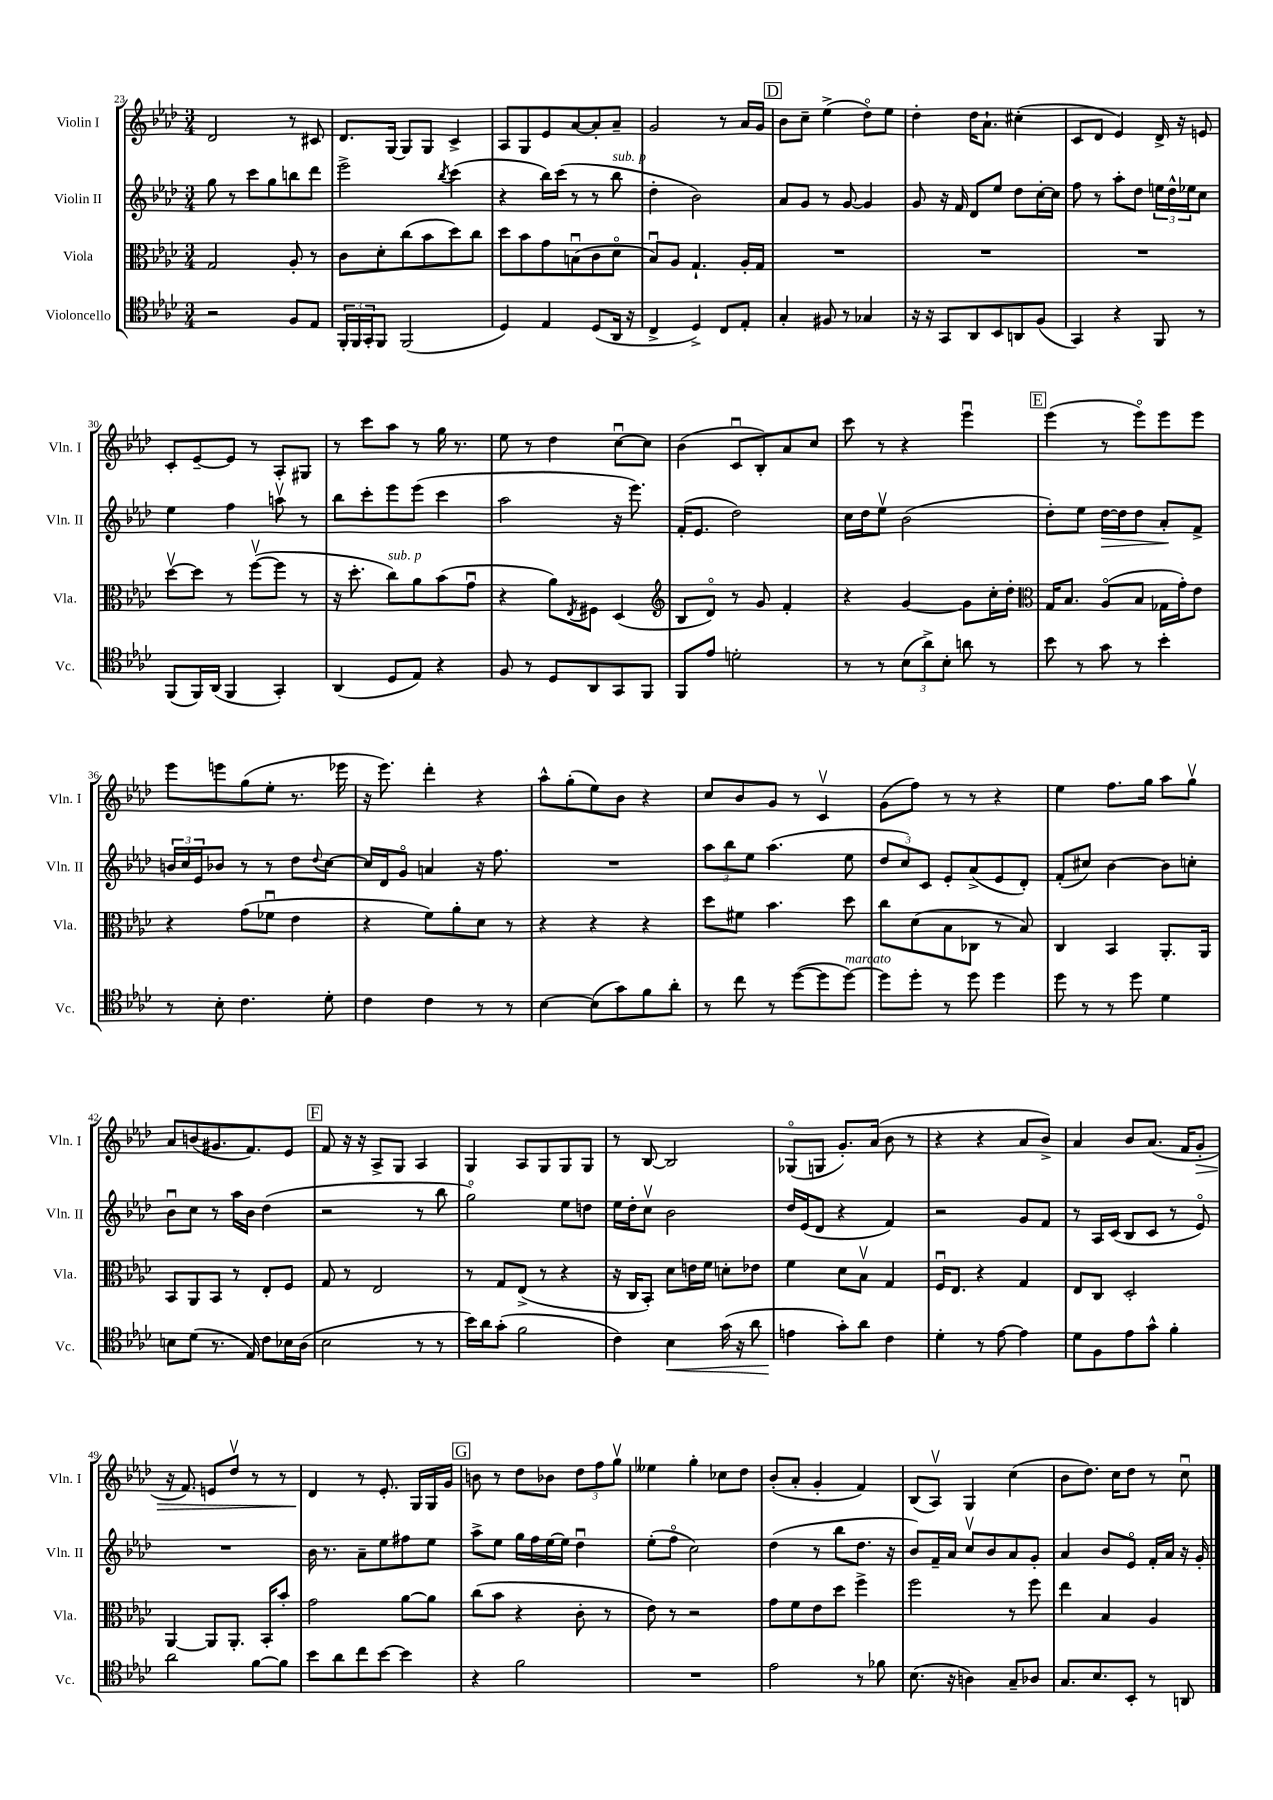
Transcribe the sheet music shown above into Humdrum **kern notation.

**kern	**dynam	**kern	**kern	**dynam	**kern	**dynam
*part4	*part4	*part3	*part2	*part2	*part1	*part1
*staff4	*staff4	*staff3	*staff2	*staff2	*staff1	*staff1
*I"Violoncello	*	*I"Viola	*I"Violin II	*	*I"Violin I	*
*I'Vc.	*	*I'Vla.	*I'Vln. II	*	*I'Vln. I	*
*clefC4	*	*clefC3	*clefG2	*	*clefG2	*
*k[b-e-a-d-]	*	*k[b-e-a-d-]	*k[b-e-a-d-]	*	*k[b-e-a-d-]	*
*M3/4	*	*M3/4	*M3/4	*	*M3/4	*
=23	=23	=23	=23	=23	=23	=23
2r	.	2G/	8gg\	.	2d-/	.
.	.	.	8r	.	.	.
.	.	.	8ccc\L	.	.	.
.	.	.	8gg\	.	.	.
8F/L	.	8A-'/	8bbn\	.	8r	.
8E-/J	.	8r	8ddd-\J	.	8c#X/	.
=24	=24	=24	=24	=24	=24	=24
24FF'/LL	.	8c\L	2eee-^\	.	8.d-/L	.
24FF/	.	.	.	.	.	.
24GG'/J	.	.	.	.	.	.
8FF/J	.	8d-'\	.	.	.	.
.	.	.	.	.	[16G/Jk	.
(2FF/	.	(8cc\	.	.	8G/L]	.
.	.	8b-\	.	.	8G/J	.
.	.	.	8qbb-/	.	.	.
.	.	8dd-\)	(4ccc\	.	4c^/	.
.	.	8cc\J	.	.	.	.
=25	=25	=25	=25	=25	=25	=25
4D-/)	.	8dd-\L	4r	.	8A-/L	.
.	.	8b-\	.	.	8G/	.
4E-/	.	8g\	16bb-\LL)	.	8e-/	.
.	.	.	(16ccc\JJ	.	.	.
.	.	(8Bnu\	8r	.	[8a-/	.
(8D-/L	.	8c\	8r	.	8a-'/]	.
!	!	!	!LO:TX:a:i:t=sub. p	!	!	!
16AA-/Jk	.	8d-\J	8bb-\	.	8a-~/J	.
16r	.	.	.	.	.	.
=26	=26	=26	=26	=26	=26	=26
4C^/	.	8B-u/L)	4dd-'\	.	2g/	.
.	.	8A-/J	.	.	.	.
4D-^/)	.	4.G`/	2b-\)	.	.	.
8C/L	.	.	.	.	8r	.
8E-'/J	.	16A-'/LL	.	.	16a-/LL	.
.	.	16G/JJ	.	.	16g/JJ	.
!!LO:REH:place=s1:t=D
=27	=27	=27	=27	=27	=27	=27
4G'/	.	2.r	8a-/L	.	8b-\L	.
.	.	.	8g/J	.	8cc~\J	.
8F#X/	.	.	8r	.	(4ee-^\	.
8r	.	.	[8g/	.	.	.
4G-X/	.	.	4g/]	.	8dd-\L)	.
.	.	.	.	.	8ee-\J	.
=28	=28	=28	=28	=28	=28	=28
16r	.	2.r	8g/	.	4dd-'\	.
16r	.	.	.	.	.	.
8GG/L	.	.	16r	.	.	.
.	.	.	16f/	.	.	.
8AA-/	.	.	8d-/L	.	16dd-\KL	.
.	.	.	.	.	8.a-`\J	.
8BB-/	.	.	8ee-/J	.	.	.
8AAn/	.	.	8dd-\L	.	(4cc#X'\	.
(8F/J	.	.	[16cc'\L	.	.	.
.	.	.	16cc\JJ]	.	.	.
=29	=29	=29	=29	=29	=29	=29
4GG/)	.	2.r	8ff\	.	8c/L	.
.	.	.	8r	.	8d-/J	.
4r	.	.	8aa-'\L	.	4e-/)	.
.	.	.	8dd-\J	.	.	.
8FF/	.	.	24een\LL	.	16d-^/	.
.	.	.	24dd-^^\	.	.	.
.	.	.	.	.	16r	.
.	.	.	24ee-X\J	.	.	.
8r	.	.	8cc\J	.	8en/	.
!!LO:LB:g=z
=30	=30	=30	=30	=30	=30	=30
(8FF/L	.	[8dd-v\L	4ee-\	.	8c'/L	.
16FF/L)	.	8dd-\J]	.	.	[8e-~/	.
(16AA-/JJ	.	.	.	.	.	.
4FF/	.	8r	4ff\	.	8e-/J]	.
.	.	([8ffv\L	.	.	8r	.
4GG'/)	.	8ff\J]	8aanv\	.	8A-'/L	.
.	.	8r	8r	.	8G#X/J	.
=31	=31	=31	=31	=31	=31	=31
(4AA-/	.	16r	8bb-\L	.	8r	.
.	.	8.dd-'\	.	.	.	.
.	.	.	8ccc'\	.	8ccc\L	.
!	!	!LO:TX:a:i:t=sub. p	!	!	!	!
8D-/L	.	8cc\L)	8eee-\	.	8aa-\J	.
8E-/J)	.	8a-\	(8eee-\J	.	8r	.
4r	.	(8b-\	4ccc\	.	16gg\	.
.	.	.	.	.	8.r	.
.	.	8gu\J	.	.	.	.
=32	=32	=32	=32	=32	=32	=32
8F/	.	4r	2aa-\	.	8ee-\	.
8r	.	.	.	.	8r	.
8D-/L	.	8a-\L)	.	.	4dd-\	.
.	.	8qE-/	.	.	.	.
8AA-/	.	8F#X\J	.	.	.	.
8GG/	.	(4D-/	16r	.	[8ccu\L	.
.	.	.	8.eee-\)	.	.	.
8FF/J	.	.	.	.	8cc\J]	.
=33	=33	=33	=33	=33	=33	=33
*	*	*clefG2	*	*	*	*
8FF/L	.	8B-/L	(16f'/KL	.	(4b-\	.
.	.	.	8.e-/J	.	.	.
8e-/J	.	8d-/J)	.	.	.	.
2dn'\	.	8r	2dd-\)	.	8cu/L	.
.	.	8g/	.	.	8B-'/)	.
.	.	4f'/	.	.	8a-/	.
.	.	.	.	.	8cc/J	.
=34	=34	=34	=34	=34	=34	=34
8r	.	4r	16cc\LL	.	8ccc\	.
.	.	.	16dd-\J	.	.	.
8r	.	.	8ee-v\J	.	8r	.
(12B-\L	.	[4g/	(2b-\	.	4r	.
12a-^\)	.	.	.	.	.	.
12B-'\J	.	.	.	.	.	.
8an\	.	8g\L]	.	.	4eee-u\	.
8r	.	16cc'\L	.	.	.	.
.	.	16dd-'\JJ	.	.	.	.
!!LO:REH:place=s1:t=E
=35	=35	=35	=35	=35	=35	=35
*	*	*clefC3	*	*	*	*
8b-\	.	16G/KL	8dd-'\L)	.	(4eee-\	.
.	.	8.B-/J	.	.	.	.
8r	.	.	8ee-\J	.	.	.
!	!	!	!	!LO:HP:b	!	!
8g\	.	(8A-/L	[16dd-\LL	>	8r	.
.	.	.	16dd-\J]	.	.	.
8r	.	8B-/J	8dd-\J	.	8eee-\L)	.
4b-'\	.	16G-X\LL	8a-'/L	.	8eee-\	.
.	.	16g'\J)	.	.	.	.
.	.	8e-\J	8f^/J	]	8eee-\J	.
!!LO:LB:g=z
=36	=36	=36	=36	=36	=36	=36
8r	.	4r	24bn/LL	.	8eee-\L	.
.	.	.	24cc/	.	.	.
.	.	.	24e-/J	.	.	.
8B-'\	.	.	8b-X/J	.	8eeen\	.
4.c\	.	(8g\L	8r	.	(8gg\	.
.	.	8f-Xu\J	8r	.	8ee-'\J	.
.	.	4e-\	8dd-\L	.	8.r	.
.	.	.	8qqdd-/	.	.	.
8d-'\	.	.	[8cc\J	.	.	.
.	.	.	.	.	16eee-X\	.
=37	=37	=37	=37	=37	=37	=37
4c\	.	4r	16cc/LL]	.	16r	.
.	.	.	16d-/J	.	8.eee-\)	.
.	.	.	8g/J	.	.	.
4c\	.	8f\L)	4an/	.	4ddd-'\	.
.	.	8a-'\	.	.	.	.
8r	.	8d-\J	16r	.	4r	.
.	.	.	8.ff\	.	.	.
8r	.	8r	.	.	.	.
=38	=38	=38	=38	=38	=38	=38
[4B-\	.	4r	2.r	.	8aa-^^\L	.
.	.	.	.	.	(8gg'\	.
(8B-\L]	.	4r	.	.	8ee-\)	.
8g\)	.	.	.	.	8b-\J	.
8f\	.	4r	.	.	4r	.
8a-'\J	.	.	.	.	.	.
=39	=39	=39	=39	=39	=39	=39
8r	.	8dd-\L	12aa-\L	.	8cc/L	.
.	.	.	12bb-\	.	.	.
8cc\	.	8f#X\J	.	.	8b-/	.
.	.	.	12ee-\J	.	.	.
8r	.	4.b-\	(4.aa-\	.	8g/J	.
([8dd-\L	.	.	.	.	8r	.
8dd-\]	.	.	.	.	4cv/	.
!LO:TX:a:i:t=marcato	!	!	!	!	!	!
[8dd-\J)	.	8dd-\	8ee-\	.	.	.
=40	=40	=40	=40	=40	=40	=40
8dd-\L]	.	8cc\L	12dd-/L	.	(8g\L	.
.	.	.	12cc/)	.	.	.
8dd-'\J	.	(8d-\	.	.	8ff\J)	.
.	.	.	12c/J	.	.	.
8r	.	8B-\	8e-'/L	.	8r	.
8dd-\	.	8C-X\J	(8a-^/	.	8r	.
4dd-\	.	8r	8e-/	.	4r	.
.	.	8B-/)	8d-'/J)	.	.	.
=41	=41	=41	=41	=41	=41	=41
8dd-\	.	4C/	(8f'/L	.	4ee-\	.
8r	.	.	8cc#X/J)	.	.	.
8r	.	4BB-/	[4b-\	.	8.ff\L	.
8dd-\	.	.	.	.	.	.
.	.	.	.	.	16gg\Jk	.
4d-\	.	8.AA-'/L	8b-\L]	.	8aa-\L	.
.	.	.	8ccn'\J	.	8ggv\J	.
.	.	16AA-/Jk	.	.	.	.
!!LO:LB:g=z
=42	=42	=42	=42	=42	=42	=42
8Bn\L	.	8BB-/L	8b-u\L	.	8a-/L	.
(8d-\J	.	8AA-/	8cc\J	.	(8bn/	.
8.r	.	8BB-/J	8r	.	8.g#X/	.
.	.	8r	16aa-\LL	.	.	.
16E-/)	.	.	16b-\JJ	.	8.f/)	.
8c\L	.	8E-'/L	(4dd-\	.	.	.
16B-X\L	.	8F/J	.	.	8e-/J	.
(16A-\JJ	.	.	.	.	.	.
!!LO:REH:place=s1:t=F
=43	=43	=43	=43	=43	=43	=43
2B-\	.	8G/	2r	.	8f/	.
.	.	8r	.	.	16r	.
.	.	.	.	.	16r	.
.	.	2E-/	.	.	8A-^/L	.
.	.	.	.	.	8G/J	.
8r	.	.	8r	.	4A-/	.
8r	.	.	8bb-\	.	.	.
=44	=44	=44	=44	=44	=44	=44
16b-\LL)	.	8r	2gg\)	.	4G/	.
16a-\J	.	.	.	.	.	.
(8g'\J	.	8G/L	.	.	.	.
2f\	.	(8E-^/J	.	.	8A-/L	.
.	.	8r	.	.	8G/	.
.	.	4r	8ee-\L	.	8G/	.
.	.	.	8ddn\J	.	8G/J	.
=45	=45	=45	=45	=45	=45	=45
4c\)	.	16r	16ee-\LL	.	8r	.
.	.	16C/KL	16dd-'\J	.	.	.
.	.	8BB-'/J)	8ccv\J	.	[8B-/	.
!	!LO:HP:b	!	!	!	!	!
4B-\	<	8d-\L	2b-\	.	2B-/]	.
.	.	16en\L	.	.	.	.
.	.	16f\JJ	.	.	.	.
(16g\	.	8dn'\L	.	.	.	.
16r	.	.	.	.	.	.
8a-\	.	8e-X\J	.	.	.	.
=46	=46	=46	=46	=46	=46	=46
4en\	.	4f\	16dd-/LL	.	(8G-X/L	.
.	.	.	(16e-/J	.	.	.
.	.	.	8d-/J	.	8Gn/J	.
8g'\L)	[	8d-\L	4r	.	8.g'/L)	.
8a-\J	.	8B-v\J	.	.	.	.
.	.	.	.	.	(16a-/Jk	.
4c\	.	4G/	4f/)	.	8b-\	.
.	.	.	.	.	8r	.
=47	=47	=47	=47	=47	=47	=47
4d-'\	.	16Fu/KL	2r	.	4r	.
.	.	8.E-/J	.	.	.	.
8r	.	4r	.	.	4r	.
[8e-\	.	.	.	.	.	.
4e-\]	.	4G/	8g/L	.	8a-/L	.
.	.	.	8f/J	.	8b-^/J)	.
=48	=48	=48	=48	=48	=48	=48
8d-\L	.	8E-/L	8r	.	4a-/	.
8F\	.	8C/J	16A-/LL	.	.	.
.	.	.	(16c/JJ	.	.	.
8e-\	.	2D-'/	8B-/L	.	8b-/L	.
8g^^\J	.	.	8c/J	.	(8.a-/J	.
4f'\	.	.	8r	.	.	.
.	.	.	.	.	16f/KL	.
!	!	!	!	!	!	!LO:HP:b
.	.	.	8e-/)	.	8g'/J	>
!!LO:LB:g=z
=49	=49	=49	=49	=49	=49	=49
2a-\	.	[4AA-/	2.r	.	16r	.
.	.	.	.	.	8.f/)	.
.	.	8AA-/L]	.	.	8en/L	.
.	.	8.AA-'/J	.	.	8dd-v/J	.
[8f\L	.	.	.	.	8r	.
.	.	16BB-'/KL	.	.	.	.
8f\J]	.	8b-'/J	.	.	8r	.
=50	=50	=50	=50	=50	=50	=50
8b-\L	.	2g\	16b-\	.	4d-/	.
.	.	.	8.r	.	.	.
8a-\	.	.	.	.	.	.
8cc\	.	.	8a-~\L	.	8r	]
[8b-\J	.	.	8ee-\	.	8.e-'/	.
4b-\]	.	[8a-\L	8ff#X\	.	.	.
.	.	.	.	.	16G/LL	.
.	.	8a-\J]	8ee-\J	.	16G/	.
.	.	.	.	.	16g/JJ	.
!!LO:REH:place=s1:t=G
=51	=51	=51	=51	=51	=51	=51
4r	.	(8cc\L	8aa-^\L	.	8bn\	.
.	.	8b-\J	8ee-\J	.	8r	.
2f\	.	4r	16gg\LL	.	8dd-\L	.
.	.	.	16ff\	.	.	.
.	.	.	[16ee-\	.	8b-X\J	.
.	.	.	16ee-\JJ]	.	.	.
.	.	8c'\	4dd-u\	.	12dd-\L	.
.	.	.	.	.	12ff\	.
.	.	8r	.	.	.	.
.	.	.	.	.	12ggv\J	.
=52	=52	=52	=52	=52	=52	=52
2.r	.	8e-\)	(8ee-'\L	.	4ee--X\	.
.	.	8r	8ff\J	.	.	.
.	.	2r	2cc\)	.	4gg'\	.
.	.	.	.	.	8cc-X\L	.
.	.	.	.	.	8dd-\J	.
=53	=53	=53	=53	=53	=53	=53
2e-\	.	8g\L	(4dd-\	.	(8b-'/L	.
.	.	8f\	.	.	8a-'/J	.
.	.	8e-\	8r	.	4g'/	.
.	.	8dd-\J	8bb-\L	.	.	.
8r	.	4ff^\	8.dd-\J	.	4f/)	.
8f-X\	.	.	.	.	.	.
.	.	.	16r	.	.	.
=54	=54	=54	=54	=54	=54	=54
(8.B-\	.	2ff\	8b-/L)	.	(8B-/L	.
.	.	.	16f~/L	.	8A-v/J)	.
16r	.	.	16a-/JJ	.	.	.
4An\)	.	.	8ccv/L	.	4G/	.
.	.	.	8b-/	.	.	.
8G~/L	.	8r	8a-/	.	(4cc\	.
8A-X/J	.	8ff\	8g'/J	.	.	.
=55	=55	=55	=55	=55	=55	=55
8.G/L	.	4ee-\	4a-/	.	8b-\L	.
.	.	.	.	.	8.dd-\J)	.
8.B-/	.	.	.	.	.	.
.	.	4B-/	8b-/L	.	.	.
.	.	.	.	.	16cc\KL	.
8BB-'/J	.	.	8e-/J	.	8dd-\J	.
8r	.	4A-/	16f'/LL	.	8r	.
.	.	.	16a-/JJ	.	.	.
8AAn/	.	.	16r	.	8ccu\	.
.	.	.	16g'/	.	.	.
==	==	==	==	==	==	==
*-	*-	*-	*-	*-	*-	*-
